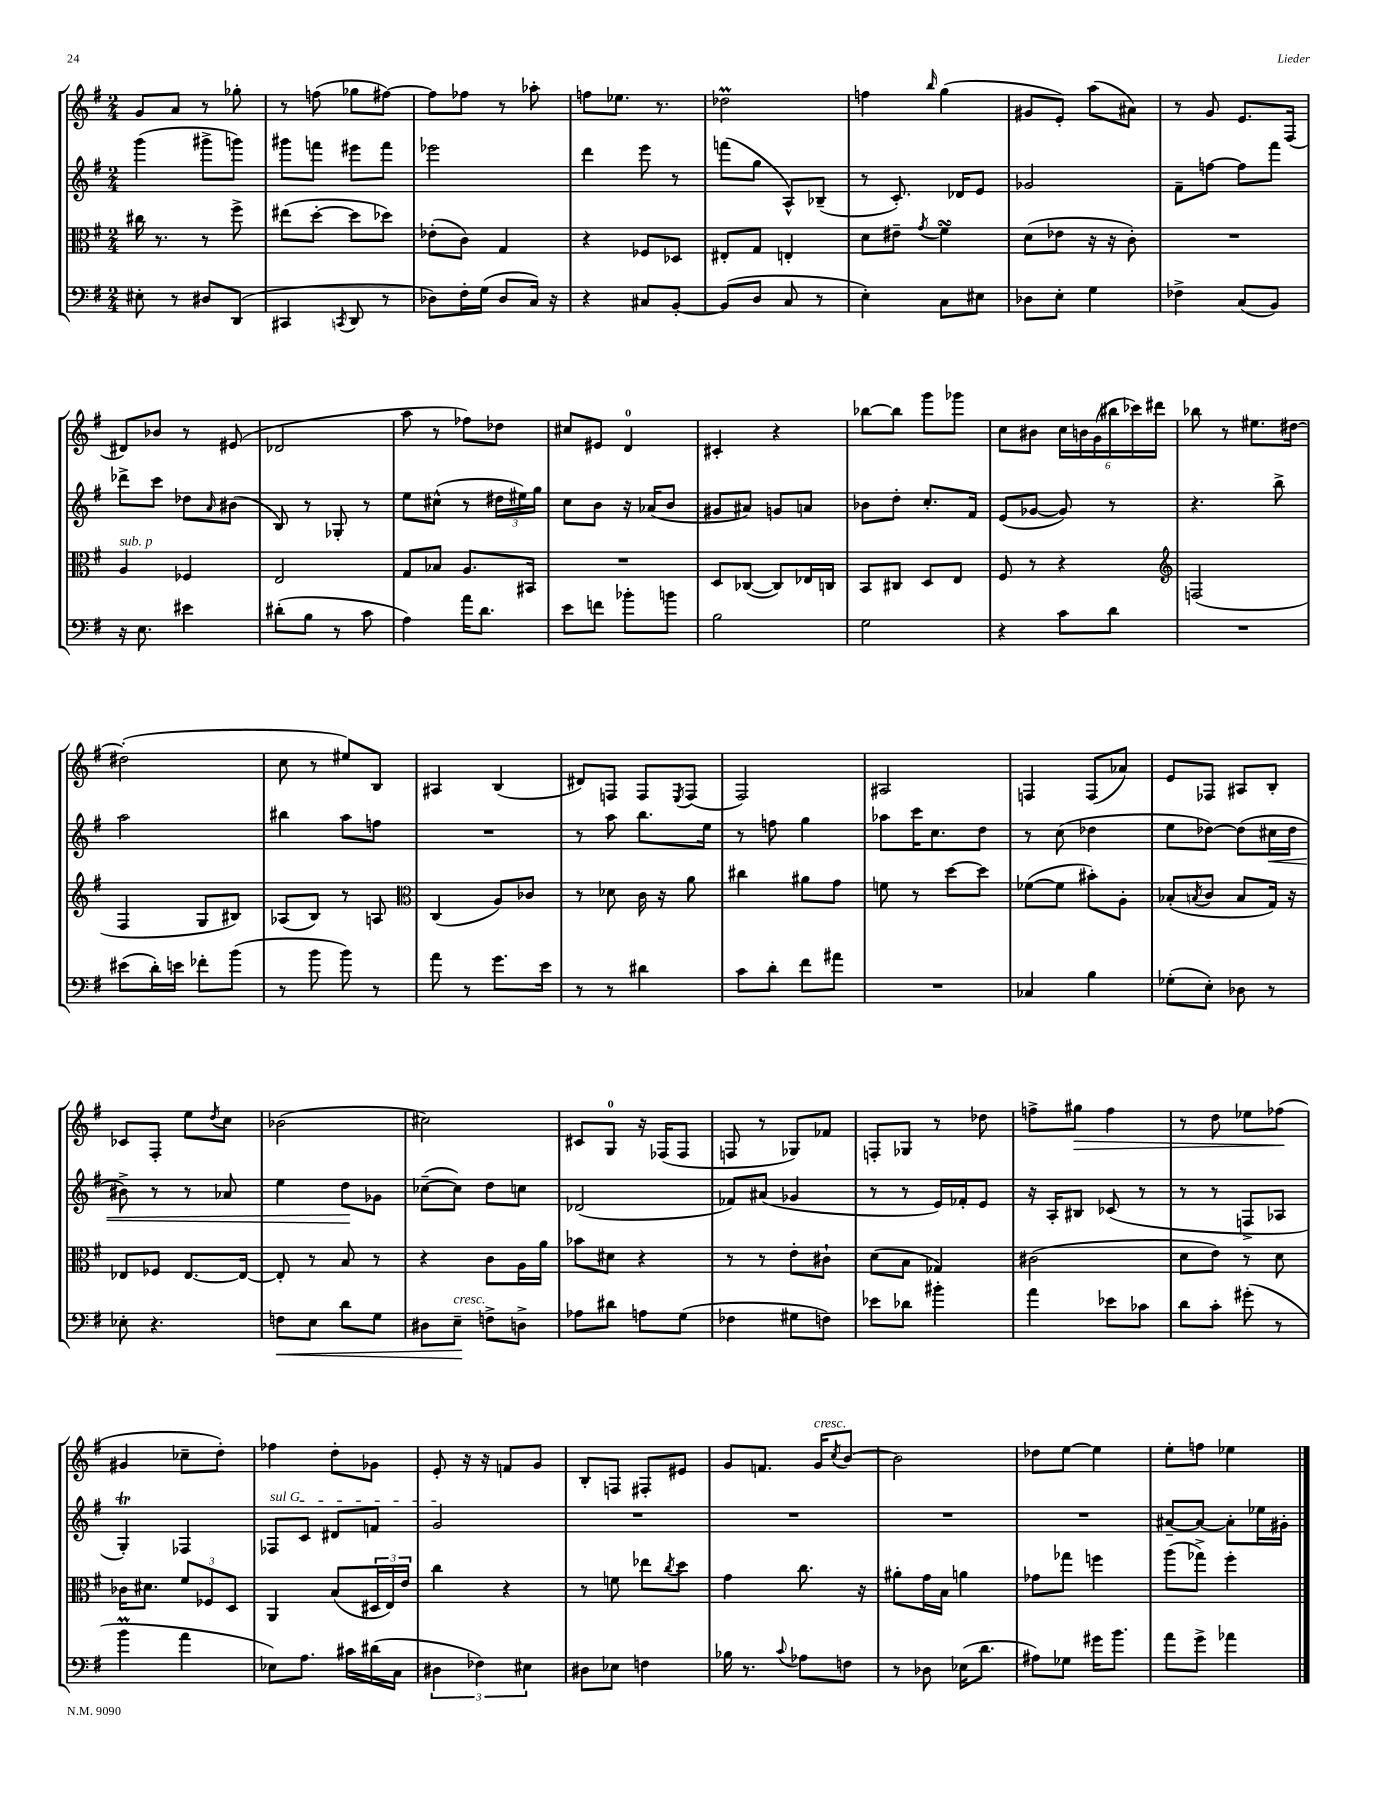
<<
\new StaffGroup <<
\new Staff = "s0" {
    \clef treble \key g \major \numericTimeSignature \time 2/4
    g'8 a'8 r8 ges''8-. |
    r8 f''8( ges''8 fis''8~) |
    fis''8 fes''8 r8 aes''8-. |
    f''8 ees''8. r8. |
    des''2\prall |
    f''4 \grace { b''16 } g''4( |
    gis'8 e'8-.) a''8( ais'8) |
    r8 g'8 e'8. fis16( |
    dis'8) bes'8 r8 eis'8( |
    des'2 |
    a''8 r8 fes''8) des''8 |
    cis''8 eis'8 d'4-0 |
    cis'4-. r4 |
    bes''8~ bes''8 g'''8 ges'''8 |
    c''8 bis'8 \tuplet 6/4 { c''16 b'16 g'16( bis''16 ces'''16) dis'''16 } |
    bes''8 r8 eis''8. dis''16~ |
    dis''2-.( |
    c''8 r8 eis''8) b8 |
    ais4 b4( |
    dis'8) f8 f8 \acciaccatura { e8 } f8( |
    fis2) |
    ais2 |
    f4 f8( aes'8) |
    e'8 fes8 ais8 b8-. |
    ces'8 fis8-. e''8 \acciaccatura { d''8 } c''8 |
    bes'2( |
    cis''2) |
    cis'8 g8-0 r16 fes16( fes8 |
    f8 r8 ges8) fes'8 |
    f8-. ges8 r8 des''8 |
    f''8-> gis''8\> f''4 |
    r8 d''8 ees''8 fes''8\!( |
    gis'4 ces''8-- d''8-.) |
    fes''4 d''8-. ges'8 |
    e'8-. r16 r16 f'8 g'8 |
    b8-. f8 fis8-. eis'8 |
    g'8 f'8. g'16^\markup { \italic "cresc." } \acciaccatura { c''8 } b'8~ |
    b'2 |
    des''8 e''8~ e''4 |
    e''8-. f''8 ees''4 \bar "|." |
}
\new Staff = "s1" {
    \clef treble \key g \major \numericTimeSignature \time 2/4
    g'''4( gis'''8-> g'''8) |
    gis'''8 f'''8 eis'''8 f'''8 |
    ees'''2 |
    d'''4 e'''8 r8 |
    f'''8( g''8 a8-^) bes8--( |
    r8 c'8.-.) des'16 e'8 |
    ges'2 |
    fis'8-- f''8~ f''8 fis'''8 |
    des'''8-> c'''8 des''8 \grace { a'16 } bis'8( |
    b8) r8 ges8-. r8 |
    e''8 cis''8-^( r8 \tuplet 3/2 { dis''16 eis''16) g''16 } |
    c''8 b'8 r16 aes'16( b'8 |
    gis'8 ais'8) g'8 a'8 |
    bes'8 d''8-. c''8.-. fis'16 |
    e'8( ges'8~ ges'8) r8 |
    r4. b''8-> |
    a''2 |
    bis''4 a''8 f''8 |
    R2 |
    r8 a''8 b''8. e''16 |
    r8 f''8 g''4 |
    aes''8 c'''16 c''8. d''8 |
    r8 c''8( des''4 |
    e''8 des''8~) des''8( cis''16\< des''16 |
    bis'8->) r8 r8 aes'8 |
    e''4 d''8\! ges'8 |
    ces''8~--( ces''8) d''8 c''8 |
    des'2( |
    fes'8) ais'8( ges'4 |
    r8 r8 e'16) fes'16-. e'8 |
    r16 a16-. bis8 ces'8( r8 |
    r8 r8 f8-> aes8 |
    g4-.\trill) fes4 |
    \once \override TextSpanner.bound-details.left.text = \markup { \italic "sul G" } fes8\startTextSpan c'8 dis'8 f'8 |
    g'2\stopTextSpan |
    R2 |
    R2 |
    R2 |
    R2 |
    ais'8~-- ais'8~ ais'8-. ees''16 gis'16-. \bar "|." |
}
\new Staff = "s2" {
    \clef alto \key g \major \numericTimeSignature \time 2/4
    cis''16 r8. r8 fis''8-> |
    eis''8( d''8~-. d''8 des''8) |
    ees'8-.( c'8) g4 |
    r4 fes8 des8 |
    eis8-. g8 e4-. |
    d'8 eis'8-- \acciaccatura { g'8 } fis'4\turn |
    d'8( ees'8 r16 r16 c'8-.) |
    R2 |
    a4^\markup { \italic "sub. p" } fes4 |
    e2 |
    g8 bes8 a8. bis,16 |
    R2 |
    d8 ces8~( ces8) ees16 c16 |
    b,8 cis8 d8 e8 |
    fis8 r8 r4 |
    \clef treble f2( |
    fis4 g8 bis8) |
    aes8( b8) r8 a8 |
    \clef alto c4( a8) ces'8 |
    r8 des'8 c'16 r16 a'8 |
    cis''4 ais'8 g'8 |
    f'8 r8 d''8~ d''8 |
    fes'8~( fes'8 bis'8-.) a8-. |
    bes8-.( \acciaccatura { b8 } c'8 b8 g16) r16 |
    ees8 fes8 ees8.~ ees16~ |
    ees8-. r8 b8 r8 |
    r4 c'8 a16 a'16 |
    bes'8 dis'8 r4 |
    r8 r8 e'8-. cis'8-! |
    d'8( b8 ges4) |
    cis'2( |
    d'8 e'8) r8 d'8 |
    ces'16 dis'8. \tuplet 3/2 { fis'8 fes8 d8 } |
    a,4 b8( \tuplet 3/2 { dis16 e16) e'16 } |
    c''4 r4 |
    r8 f'8 ees''8 \acciaccatura { c''8 } d''8 |
    g'4 c''8. r16 |
    ais'8-. g'16 b16 a'4 |
    ges'8 ges''8 f''4 |
    a''8( ges''8->) fis''4-. \bar "|." |
}
\new Staff = "s3" {
    \clef bass \key g \major \numericTimeSignature \time 2/4
    eis8-. r8 dis8 d,8( |
    cis,4 \acciaccatura { c,8 } d,8 r8 |
    des8) fis16-. g16( des8 c16) r16 |
    r4 cis8 b,8~-. |
    b,8( d8 c8 r8 |
    e4-.) c8 eis8 |
    des8 e8-. g4 |
    fes4-> c8( b,8) |
    r16 e8. eis'4 |
    dis'8-.( b8 r8 c'8 |
    a4) a'16 d'8. |
    e'8 f'8 bes'8-. b'8 |
    b2 |
    g2 |
    r4 c'8 d'8 |
    R2 |
    eis'8( d'16-.) e'16 fes'8-. b'8( |
    r8 b'8 b'8) r8 |
    a'8 r8 g'8. e'16 |
    r8 r8 dis'4 |
    c'8 d'8-. fis'8 ais'8 |
    R2 |
    ces4 b4 |
    ges8-.( e8-.) des8 r8 |
    ees8-. r4. |
    f8\< e8 d'8 g8 |
    dis8 e8--\!^\markup { \italic "cresc." } f8-> d8-> |
    aes8 dis'8 a8 g8( |
    fes4 gis8 f8) |
    ees'8 des'8 bis'4-. |
    a'4 ees'8 ces'8 |
    d'8 c'8-. gis'8-.( r8 |
    b'4\prall a'4 |
    ees8) a8. cis'16 dis'16( c16 |
    \tuplet 3/2 { dis4 fes4) eis4 } |
    dis8 ees8 f4 |
    bes16 r8. \appoggiatura { c'8 } aes8 f8 |
    r8 des8 ees16( d'8. |
    ais8) ges8 gis'16 b'8. |
    a'8 g'8-> aes'4 \bar "|." |
}
>>
>>
\layout { \context { \Score \remove "Bar_number_engraver" } }
